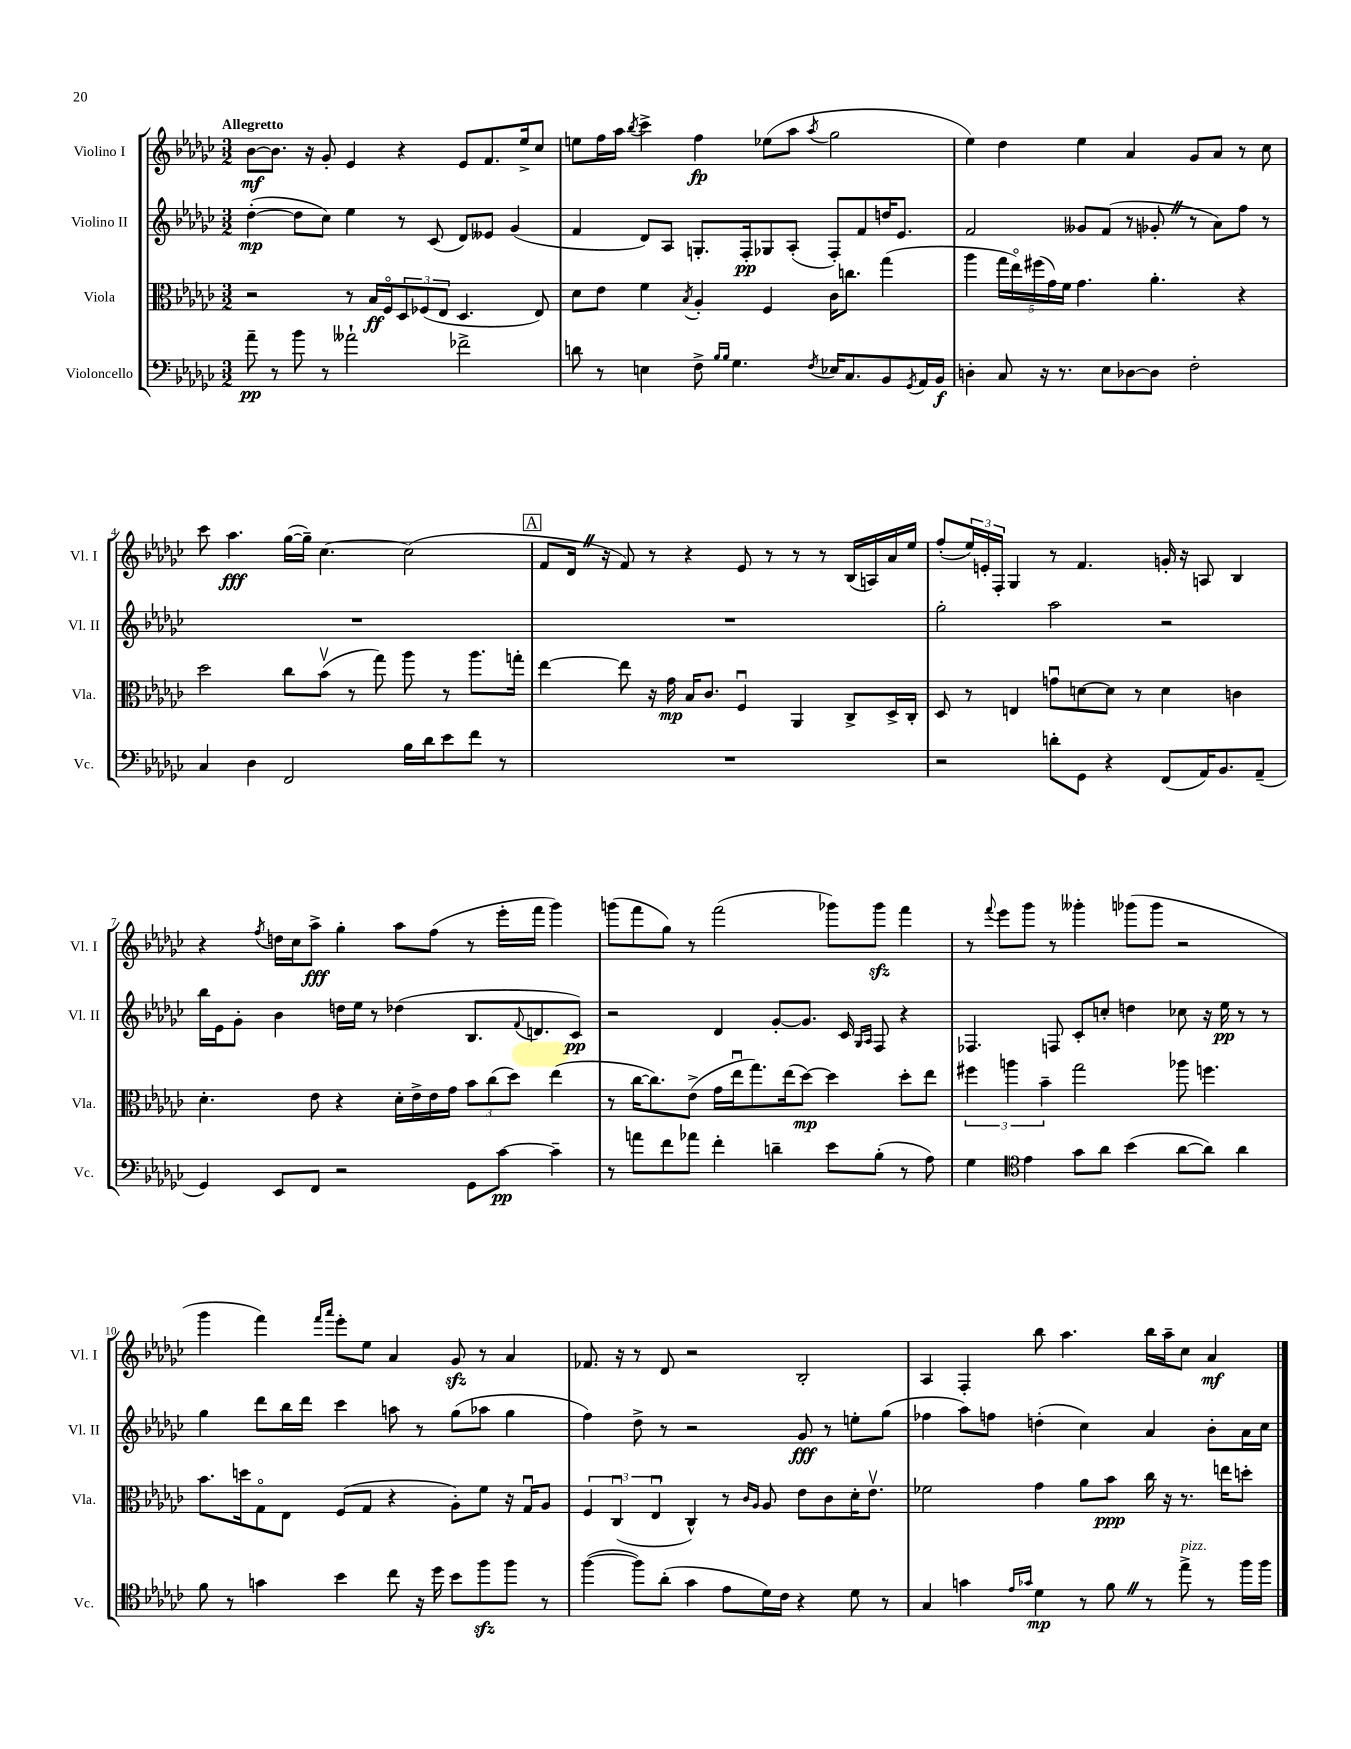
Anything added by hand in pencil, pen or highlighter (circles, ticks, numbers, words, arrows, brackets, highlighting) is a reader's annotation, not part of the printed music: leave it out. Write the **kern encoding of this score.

**kern	**kern	**kern	**kern
*staff4	*staff3	*staff2	*staff1
*clefF4	*clefC3	*clefG2	*clefG2
*k[b-e-a-d-g-c-]	*k[b-e-a-d-g-c-]	*k[b-e-a-d-g-c-]	*k[b-e-a-d-g-c-]
*M3/2	*M3/2	*M3/2	*M3/2
8a-~	2r	([4dd-'	[8b-
8r	.	.	8.b-]
8b-	.	8dd-]	.
.	.	.	16r
8r	.	8cc-)	8g-'
2a--`	8r	4ee-	4e-
.	16B-	.	.
.	16Fo	.	.
.	12D-	8r	4r
.	(12F-	.	.
.	.	(8c-	.
.	12E-	.	.
2f-^	4.D-	8d-)	8e-
.	.	8e--	8.f
.	.	(4g-	.
.	.	.	16ee-^
.	8E-)	.	8cc-
=	=	=	=
8d	8d-	4f	8ee
8r	8e-	.	16ff
.	.	.	16aa-
.	.	.	8qbb-
4E	4f	8d-)	4ccc-^
.	.	8A-	.
.	8qB-	.	.
8F^	4A-'	8.G'	4ff
16qqB-	.	.	.
16qqB-	.	.	.
4.G-	.	.	.
.	.	16F'	.
.	4F	8G-	(8ee-
.	.	(8A-'	8aa-
8qF	.	.	8qaa-
16E-	16c-	8F')	2gg-
8.C-	8.cc	.	.
.	.	8f	.
8BB-	(4gg-	16dd	.
.	.	8.e-	.
8qGG-	.	.	.
16AA-	.	.	.
16BB-	.	.	.
=	=	=	=
4D'	4aa-	2f	4ee-)
8C-	20gg-	.	4dd-
.	20ee-o)	.	.
.	(20ff#	.	.
16r	.	.	.
.	20g-)	.	.
8.r	.	.	.
.	20f	.	.
.	4.g-	8g--	4ee-
8E-	.	(8f	.
[8D-	.	8r	4a-
8D-]	4.a-'	8g-'	.
2F'	.	8r	8g-
.	.	8a-)	8a-
.	4r	8ff	8r
.	.	8r	8cc-
=	=	=	=
4C-	2dd-	1.r	8ccc-
.	.	.	4.aa-
4D-	.	.	.
2FF	8cc-	.	([16gg-
.	.	.	16gg-~])
.	(8b-v	.	[4.cc-
.	8r	.	.
.	8gg-)	.	.
16B-	8aa-	.	(2cc-]
16d-	.	.	.
8e-	8r	.	.
8f	8.aa-	.	.
8r	.	.	.
.	16gg'	.	.
=	=	=	=
1.r	[4ee-	1.r	8f
.	.	.	16d-
.	.	.	16r
.	8ee-]	.	8f)
.	16r	.	8r
.	16g-	.	.
.	16B-	.	4r
.	8.c-	.	.
.	4Fu	.	8e-
.	.	.	8r
.	4AA-	.	8r
.	.	.	8r
.	8C-^	.	(16B-
.	.	.	16A)
.	16D-^	.	16a-
.	16C-'	.	16ee-
=	=	=	=
2r	8D-	2gg-'	(8ff'
.	8r	.	24ee-)
.	.	.	24e'
.	.	.	24F'
.	4E	.	4G-
8d'	8gu	2aa-	8r
8GG-	[8d	.	4.f
4r	8d]	.	.
.	8r	.	.
(8FF	4d	2r	16g'
.	.	.	16r
16AA-)	.	.	8A
8.BB-	.	.	.
.	4c	.	4B-
(8AA-~	.	.	.
=	=	=	=
4GG-)	4.d-'	16bb-	4r
.	.	16e-	.
.	.	8g-'	.
.	.	.	8qff
8EE-	.	4b-	16dd
.	.	.	16cc-
8FF	8e-	.	8aa-^
2r	4r	16dd	4gg-'
.	.	16ee-	.
.	.	8r	.
.	16d-'	(4dd-	8aa-
.	16e-^	.	.
.	16e-	.	(8ff
.	16g-	.	.
8GG-	12b-	8.B-	8r
.	(12cc-	.	.
[8c-	.	.	16eee-'
.	12dd-)	.	.
.	.	8qqf	.
.	.	8.d	16fff
4c-~]	(4ee-	.	4ggg-)
.	.	8c-)	.
=	=	=	=
8r	8r	2r	(8ggg
8a	[16cc-	.	8fff
.	8.cc-])	.	.
8f	.	.	8gg-)
8a-	(8e-^	.	8r
4f'	16g-	4d-	(2fff
.	16ee-u	.	.
.	8.gg-)	.	.
4d~	.	[8g-'	.
.	(16ee-	.	.
.	[8dd-)	8.g-]	.
8e-	4dd-]	.	8ggg-)
.	.	16c-	.
.	.	16qqG-	.
.	.	16qqA-	.
(8B-'	.	8F	8ggg-
8r	8dd-'	4r	4fff
8A-)	8ee-	.	.
=	=	=	=
4G-	6ff#	4.F-	8r
.	.	.	8qqfff
.	.	.	8eee-
.	6aa	.	.
*clefC4	*	*	*
4e-	.	.	8ggg-
.	6b-~	.	.
.	.	8F	8r
8g-	2gg-	8c-'	4ggg--'
8a-	.	8cc'	.
(4b-	.	4dd	(8ggg-
.	.	.	8ggg-
[8a-	8aa-	8cc-	2r
8a-])	4.ff	16r	.
.	.	16ee-	.
4a-	.	8r	.
.	.	8r	.
=	=	=	=
8f	8.b-	4gg-	4ggg-
8r	.	.	.
.	16dd	.	.
4g	8G-o	8ddd-	4fff)
.	8E-	16bb-	.
.	.	16ddd-	.
.	.	.	16qqfff
.	.	.	16qqaaa-
4b-	(8F	4ccc-	8eee-'
.	8G-	.	8ee-
8cc-	4r	8aa	4a-
16r	.	8r	.
16dd-	.	.	.
8b-	8A-')	(8gg-	8g-
8ff	8f	8aa-	8r
8ff	16r	4gg-	4a-
.	16G-u	.	.
8r	8A-	.	.
=	=	=	=
([4ff	6F	4ff)	8.f-
.	(6C-u	.	.
.	.	.	16r
8ff])	.	8dd-^	8r
.	6E-u	.	.
(8a-'	.	8r	8d-
4g-	4C-^^)	2r	2r
8e-	8r	.	.
.	16qqc-	.	.
.	16qqA-	.	.
16d-)	8A-	.	.
16c-	.	.	.
4r	8e-	8g-	2B-'
.	8c-	8r	.
8d-	16d-'	8ee'	.
.	8.e-v	.	.
8r	.	(8gg-	.
=	=	=	=
4G-	2f-	4ff-	4A-
4g	.	8aa-)	4F'
.	.	8ff	.
16qqe-	.	.	.
16qqg-	.	.	.
4d-	4g-	(4dd'	8bb-
.	.	.	4.aa-
8r	8a-	4cc-)	.
8f	8b-	.	.
8r	16cc-	4a-	16bb-
.	16r	.	16aa-~
8ee-^	8.r	.	8cc-
8r	.	8b-'	4a-
.	16ee	.	.
16ff	8dd'	16a-	.
16ff	.	16cc-	.
==	==	==	==
*-	*-	*-	*-
